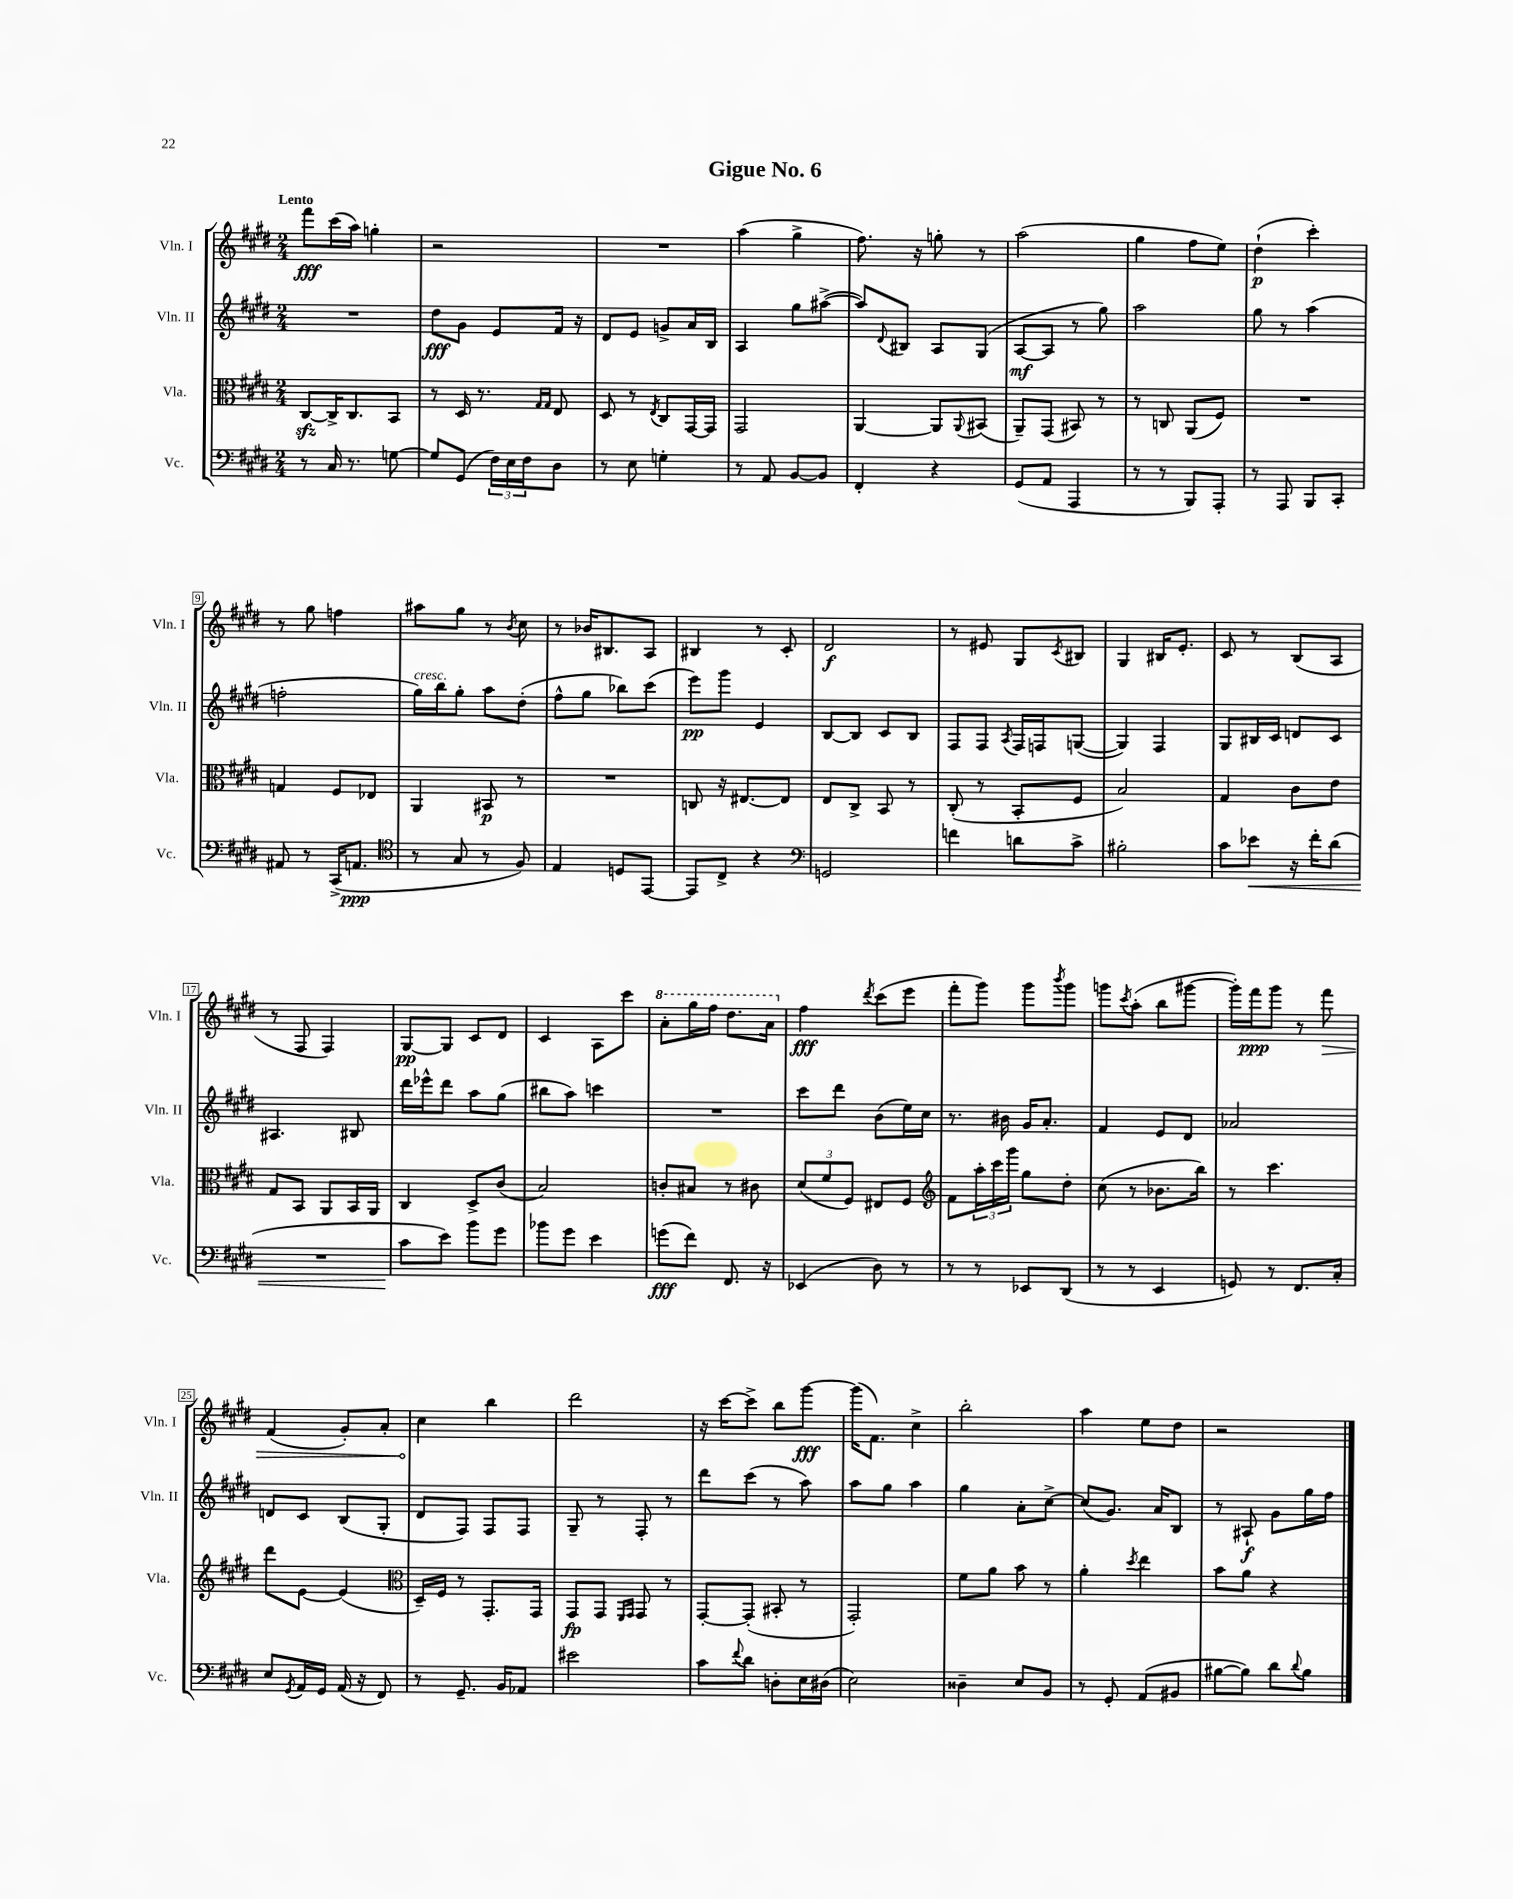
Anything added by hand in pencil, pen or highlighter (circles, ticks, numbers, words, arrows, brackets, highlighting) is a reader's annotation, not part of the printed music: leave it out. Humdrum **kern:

**kern	**dynam	**kern	**dynam	**kern	**dynam	**kern	**dynam
*part4	*part4	*part3	*part3	*part2	*part2	*part1	*part1
*staff4	*staff4	*staff3	*staff3	*staff2	*staff2	*staff1	*staff1
*I"Vc.	*	*I"Vla.	*	*I"Vln. II	*	*I"Vln. I	*
*I'Vc.	*	*I'Vla.	*	*I'Vln. II	*	*I'Vln. I	*
*clefF4	*	*clefC3	*	*clefG2	*	*clefG2	*
*k[f#c#g#d#]	*	*k[f#c#g#d#]	*	*k[f#c#g#d#]	*	*k[f#c#g#d#]	*
*M2/4	*	*M2/4	*	*M2/4	*	*M2/4	*
=1	=1	=1	=1	=1	=1	=1	=1
!	!	!	!	!	!	!LO:TX:a:B:t=Lento	!
8r	.	[8C#zz/L	.	2r	.	8fff#\L	fff
16C#/	.	16C#^/K]	.	.	.	(16ccc#\L	.
8.r	.	8.C#/	.	.	.	16aa\JJ)	.
.	.	.	.	.	.	4ggn'\	.
[8Gn\	.	8BB/J	.	.	.	.	.
=2	=2	=2	=2	=2	=2	=2	=2
8G/L]	.	8r	.	8dd#\L	fff	2r	.
(8GG#/J	.	16D#/	.	8g#\J	.	.	.
.	.	8.r	.	.	.	.	.
24F#\LL)	.	.	.	8e/L	.	.	.
24E\	.	.	.	.	.	.	.
24F#\J	.	.	.	.	.	.	.
.	.	16qqG#/LL	.	.	.	.	.
.	.	16qqG#/JJ	.	.	.	.	.
8D#\J	.	8E/	.	16f#/Jk	.	.	.
.	.	.	.	16r	.	.	.
=3	=3	=3	=3	=3	=3	=3	=3
8r	.	8D#/	.	8d#/L	.	2r	.
8E\	.	8r	.	8e/J	.	.	.
.	.	8qE/	.	.	.	.	.
4Gn'\	.	8C#/L	.	8gn^/L	.	.	.
.	.	[16GG#/L	.	16a/L	.	.	.
.	.	16GG#/JJ]	.	16B/JJ	.	.	.
=4	=4	=4	=4	=4	=4	=4	=4
8r	.	2GG#/	.	4A/	.	(4aa\	.
8AA/	.	.	.	.	.	.	.
[8BB/L	.	.	.	8gg#\L	.	4gg#^\	.
8BB/J]	.	.	.	([8aa#X^\J	.	.	.
=5	=5	=5	=5	=5	=5	=5	=5
4FF#'/	.	[4AA/	.	8aa#/L])	.	8.ff#\)	.
.	.	.	.	8qqd#/	.	.	.
.	.	.	.	8B#X/J	.	.	.
.	.	.	.	.	.	16r	.
4r	.	8AA/L]	.	8A/L	.	8ggn'\	.
.	.	8qqAA/	.	.	.	.	.
.	.	(8BB#X/J	.	(8G#/J	.	8r	.
=6	=6	=6	=6	=6	=6	=6	=6
(8GG#/L	.	8AA~/L)	.	[8A/L	mf	(2aa\	.
8AA/J	.	(8GG#/J	.	8A/J]	.	.	.
4AAA/	.	8BB#X/)	.	8r	.	.	.
.	.	8r	.	8gg#\)	.	.	.
=7	=7	=7	=7	=7	=7	=7	=7
8r	.	8r	.	2aa\	.	4gg#\	.
8r	.	8Cn/	.	.	.	.	.
8BBB/L)	.	(8AA/L	.	.	.	8ff#\L	.
8AAA'/J	.	8F#/J)	.	.	.	8ee\J)	.
=8	=8	=8	=8	=8	=8	=8	=8
8r	.	2r	.	8gg#\	.	(4dd#`\	p
8AAA/	.	.	.	8r	.	.	.
8BBB/L	.	.	.	(4aa\	.	4ccc#'\)	.
8CC#'/J	.	.	.	.	.	.	.
!!LO:LB:g=z
=9	=9	=9	=9	=9	=9	=9	=9
8AA#X/	.	4Gn/	.	2ffn'\	.	8r	.
8r	.	.	.	.	.	8gg#\	.
(16CC#^/KL	.	8F#/L	.	.	.	4ffn\	.
8.AAn/J	ppp	.	.	.	.	.	.
.	.	8E-X/J	.	.	.	.	.
=10	=10	=10	=10	=10	=10	=10	=10
*clefC4	*	*	*	*	*	*	*
!	!	!	!	!LO:TX:a:i:t=cresc.	!	!	!
8r	.	4AA/	.	16gg#\LL)	.	8aa#X\L	.
.	.	.	.	16bb\J	.	.	.
8G#/	.	.	.	8gg#'\J	.	8gg#\J	.
8r	.	8BB#X/	p	8aa\L	.	8r	.
.	.	.	.	.	.	8qb/	.
8F#/)	.	8r	.	(8dd#'\J	.	8cc#\	.
=11	=11	=11	=11	=11	=11	=11	=11
4E/	.	2r	.	8ff#^^\L	.	8r	.
.	.	.	.	8gg#\J	.	16b-X/KL	.
.	.	.	.	.	.	8.B#X/	.
8Dn/L	.	.	.	8bb-X\L)	.	.	.
[8EE/J	.	.	.	(8ccc#\J	.	8A/J	.
=12	=12	=12	=12	=12	=12	=12	=12
8EE/L]	.	8Cn/	.	8eee\L)	pp	4B#X/	.
8C#^/J	.	16r	.	8ggg#\J	.	.	.
.	.	[8.E#X/L	.	.	.	.	.
4r	.	.	.	4e/	.	8r	.
.	.	8E#/J]	.	.	.	8c#'/	.
=13	=13	=13	=13	=13	=13	=13	=13
*clefF4	*	*	*	*	*	*	*
2GGn/	.	8E/L	.	[8B/L	.	2d#/	f
.	.	8C#^/J	.	8B/J]	.	.	.
.	.	8BB/	.	8c#/L	.	.	.
.	.	8r	.	8B/J	.	.	.
=14	=14	=14	=14	=14	=14	=14	=14
4fn\	.	(8C#'/	.	8F#/L	.	8r	.
.	.	8r	.	8F#/J	.	8e#X/	.
.	.	.	.	8qA/	.	.	.
8dn\L	.	8BB'/L	.	16F#/LL	.	8G#/L	.
.	.	.	.	16Fn/J	.	.	.
.	.	.	.	.	.	8qc#/	.
8c#^\J	.	8F#/J	.	([8Gn/J	.	8B#X/J	.
=15	=15	=15	=15	=15	=15	=15	=15
2B#X'\	.	2B/)	.	4G/])	.	4G#/	.
.	.	.	.	4F#/	.	16B#X/KL	.
.	.	.	.	.	.	8.e'/J	.
=16	=16	=16	=16	=16	=16	=16	=16
8c#\L	.	4G#/	.	8G#/L	.	8c#/	.
!	!LO:HP:b	!	!	!	!	!	!
8e-X\J	<	.	.	16B#X/L	.	8r	.
.	.	.	.	16c#/JJ	.	.	.
16r	.	8c#\L	.	8dn/L	.	(8B/L	.
16f#'\KL	.	.	.	.	.	.	.
(8d#\J	.	8e\J	.	8c#/J	.	8A/J	.
!!LO:LB:g=z
=17	=17	=17	=17	=17	=17	=17	=17
2r	.	8G#/L	.	4.A#X/	.	8r	.
.	.	8BB/J	.	.	.	8F#/	.
.	.	8AA/L	.	.	.	4F#/)	.
.	.	16BB/L	.	8B#X/	.	.	.
.	.	16AA/JJ	.	.	.	.	.
=18	=18	=18	=18	=18	=18	=18	=18
8c#\L	.	4C#/	.	16ddd#\LL	.	[8G#/L	pp
.	.	.	.	16eee-X^^\J	.	.	.
8e\J)	[	.	.	8ddd#\J	.	8G#/J]	.
8b\L	.	8D#^/L	.	8aa\L	.	8c#/L	.
8g#\J	.	(8c#/J	.	(8gg#\J	.	8d#/J	.
=19	=19	=19	=19	=19	=19	=19	=19
8b-X\L	.	2B/)	.	8bb#X\L	.	4c#/	.
8g#\J	.	.	.	8aa\J)	.	.	.
4e\	.	.	.	4cccn\	.	8A\L	.
.	.	.	.	.	.	8ccc#\J	.
=20	=20	=20	=20	=20	=20	=20	=20
*	*	*	*	*	*	*8va	*
(8gn\L	fff	8cn'/L	.	2r	.	8aa'\L	.
8f#\J)	.	8B#X/J	.	.	.	16ggg#\L	.
.	.	.	.	.	.	16fff#\JJ	.
8.FF#/	.	8r	.	.	.	8.ddd#\L	.
.	.	8c#X\	.	.	.	.	.
16r	.	.	.	.	.	16aa\Jk	.
=21	=21	=21	=21	=21	=21	=21	=21
*	*	*	*	*	*	*X8va	*
(4EE-X/	.	(12d#/L	.	8ccc#\L	.	4ff#\	fff
.	.	12f#/	.	.	.	.	.
.	.	.	.	8ddd#\J	.	.	.
.	.	12F#/J)	.	.	.	.	.
.	.	.	.	.	.	8qddd#/	.
8D#\)	.	8E#X/L	.	(8b\L	.	(8ccc#\L	.
8r	.	8F#/J	.	16ee\L)	.	8eee\J	.
.	.	.	.	16cc#\JJ	.	.	.
=22	=22	=22	=22	=22	=22	=22	=22
*	*	*clefG2	*	*	*	*	*
8r	.	8f#\L	.	8.r	.	8fff#'\L	.
8r	.	24aa'\L	.	.	.	8ggg#\J)	.
.	.	24ccc#\	.	.	.	.	.
.	.	.	.	16b#X\	.	.	.
.	.	24ggg#\JJ	.	.	.	.	.
8EE-X/L	.	8gg#\L	.	16g#/KL	.	8ggg#\L	.
.	.	.	.	8.a'/J	.	.	.
.	.	.	.	.	.	8qbbb/	.
(8DD#/J	.	8dd#'\J	.	.	.	8ggg#\J	.
=23	=23	=23	=23	=23	=23	=23	=23
8r	.	(8cc#\	.	4f#/	.	8gggn\L	.
.	.	.	.	.	.	8qccc#/	.
8r	.	8r	.	.	.	(8aa'\J	.
4EE/	.	8.b-X\L	.	8e/L	.	8bb\L	.
.	.	.	.	8d#/J	.	[8ggg#X\J	.
.	.	16bb\Jk)	.	.	.	.	.
=24	=24	=24	=24	=24	=24	=24	=24
8GGn/)	.	8r	.	2a-X/	.	16ggg#'\LL])	.
.	.	.	.	.	.	16fff#\J	ppp
8r	.	4.ccc#\	.	.	.	8ggg#\J	.
8.FF#/L	.	.	.	.	.	8r	.
!	!	!	!	!	!	!	!LO:HP:b
.	.	.	.	.	.	8fff#\	>
16C#'/Jk	.	.	.	.	.	.	.
!!LO:LB:g=z
=25	=25	=25	=25	=25	=25	=25	=25
8E/L	.	8ddd#\L	.	8dn/L	.	(4f#/	.
8qGG#/	.	.	.	.	.	.	.
16AA/L	.	[8e\J	.	8c#/J	.	.	.
16GG#/JJ	.	.	.	.	.	.	.
(16AA/	.	(4e/]	.	(8B/L	.	8g#'/L)	.
16r	.	.	.	.	.	.	.
8FF#/)	.	.	.	8G#'/J	.	8a'/J	.
=26	=26	=26	=26	=26	=26	=26	=26
*	*	*clefC3	*	*	*	*	*
8r	.	16D#~/LL)	.	8d#/L	.	4cc#\	.
.	.	16F#/JJ	.	.	.	.	.
8.GG#~/	.	8r	.	8F#/J)	.	.	.
.	.	8.GG#'/L	.	8F#/L	.	4bb\	]
16BB/KL	.	.	.	.	.	.	.
8AA-X/J	.	.	.	8F#/J	.	.	.
.	.	16GG#/Jk	.	.	.	.	.
=27	=27	=27	=27	=27	=27	=27	=27
2e#X\	.	8GG#/L	fp	8G#~/	.	2ddd#\	.
.	.	8GG#/J	.	8r	.	.	.
.	.	16qqFF#/LL	.	.	.	.	.
.	.	16qqGG#/JJ	.	.	.	.	.
.	.	8GG#/	.	8F#'/	.	.	.
.	.	8r	.	8r	.	.	.
=28	=28	=28	=28	=28	=28	=28	=28
8c#\L	.	[8GG#'/L	.	8ddd#\L	.	16r	.
.	.	.	.	.	.	[16ccc#\KL	.
8qqf#/	.	.	.	.	.	.	.
8d#\J	.	(8GG#'/J]	.	(8ccc#\J	.	8ccc#^\J]	.
8Dn'\L	.	8BB#X'/	.	8r	.	8bb\L	.
16E\L	.	8r	.	8aa\)	.	[8ggg#\J	fff
(16D#X\JJ	.	.	.	.	.	.	.
=29	=29	=29	=29	=29	=29	=29	=29
2E\)	.	2GG#'/)	.	8aa\L	.	(16ggg#\KL]	.
.	.	.	.	.	.	8.f#\J)	.
.	.	.	.	8gg#\J	.	.	.
.	.	.	.	4aa\	.	4cc#^\	.
=30	=30	=30	=30	=30	=30	=30	=30
4D##X~\	.	8f#\L	.	4gg#\	.	2bb'\	.
.	.	8a\J	.	.	.	.	.
8E/L	.	8b\	.	8a'\L	.	.	.
8BB/J	.	8r	.	[8cc#^\J	.	.	.
=31	=31	=31	=31	=31	=31	=31	=31
8r	.	4a'\	.	(8cc#/L]	.	4aa\	.
8GG#'/	.	.	.	8.g#/J)	.	.	.
.	.	8qdd#/	.	.	.	.	.
(8AA/L	.	4ee\	.	.	.	8ee\L	.
.	.	.	.	16a/KL	.	.	.
8BB#X/J	.	.	.	8B/J	.	8dd#\J	.
=32	=32	=32	=32	=32	=32	=32	=32
[8B#X\L	.	8b\L	.	8r	.	2r	.
8B#\J])	.	8a\J	.	8A#X`/	f	.	.
8d#\L	.	4r	.	8g#\L	.	.	.
8qqd#/	.	.	.	.	.	.	.
8B#\J	.	.	.	16gg#\L	.	.	.
.	.	.	.	16ff#\JJ	.	.	.
==	==	==	==	==	==	==	==
*-	*-	*-	*-	*-	*-	*-	*-
